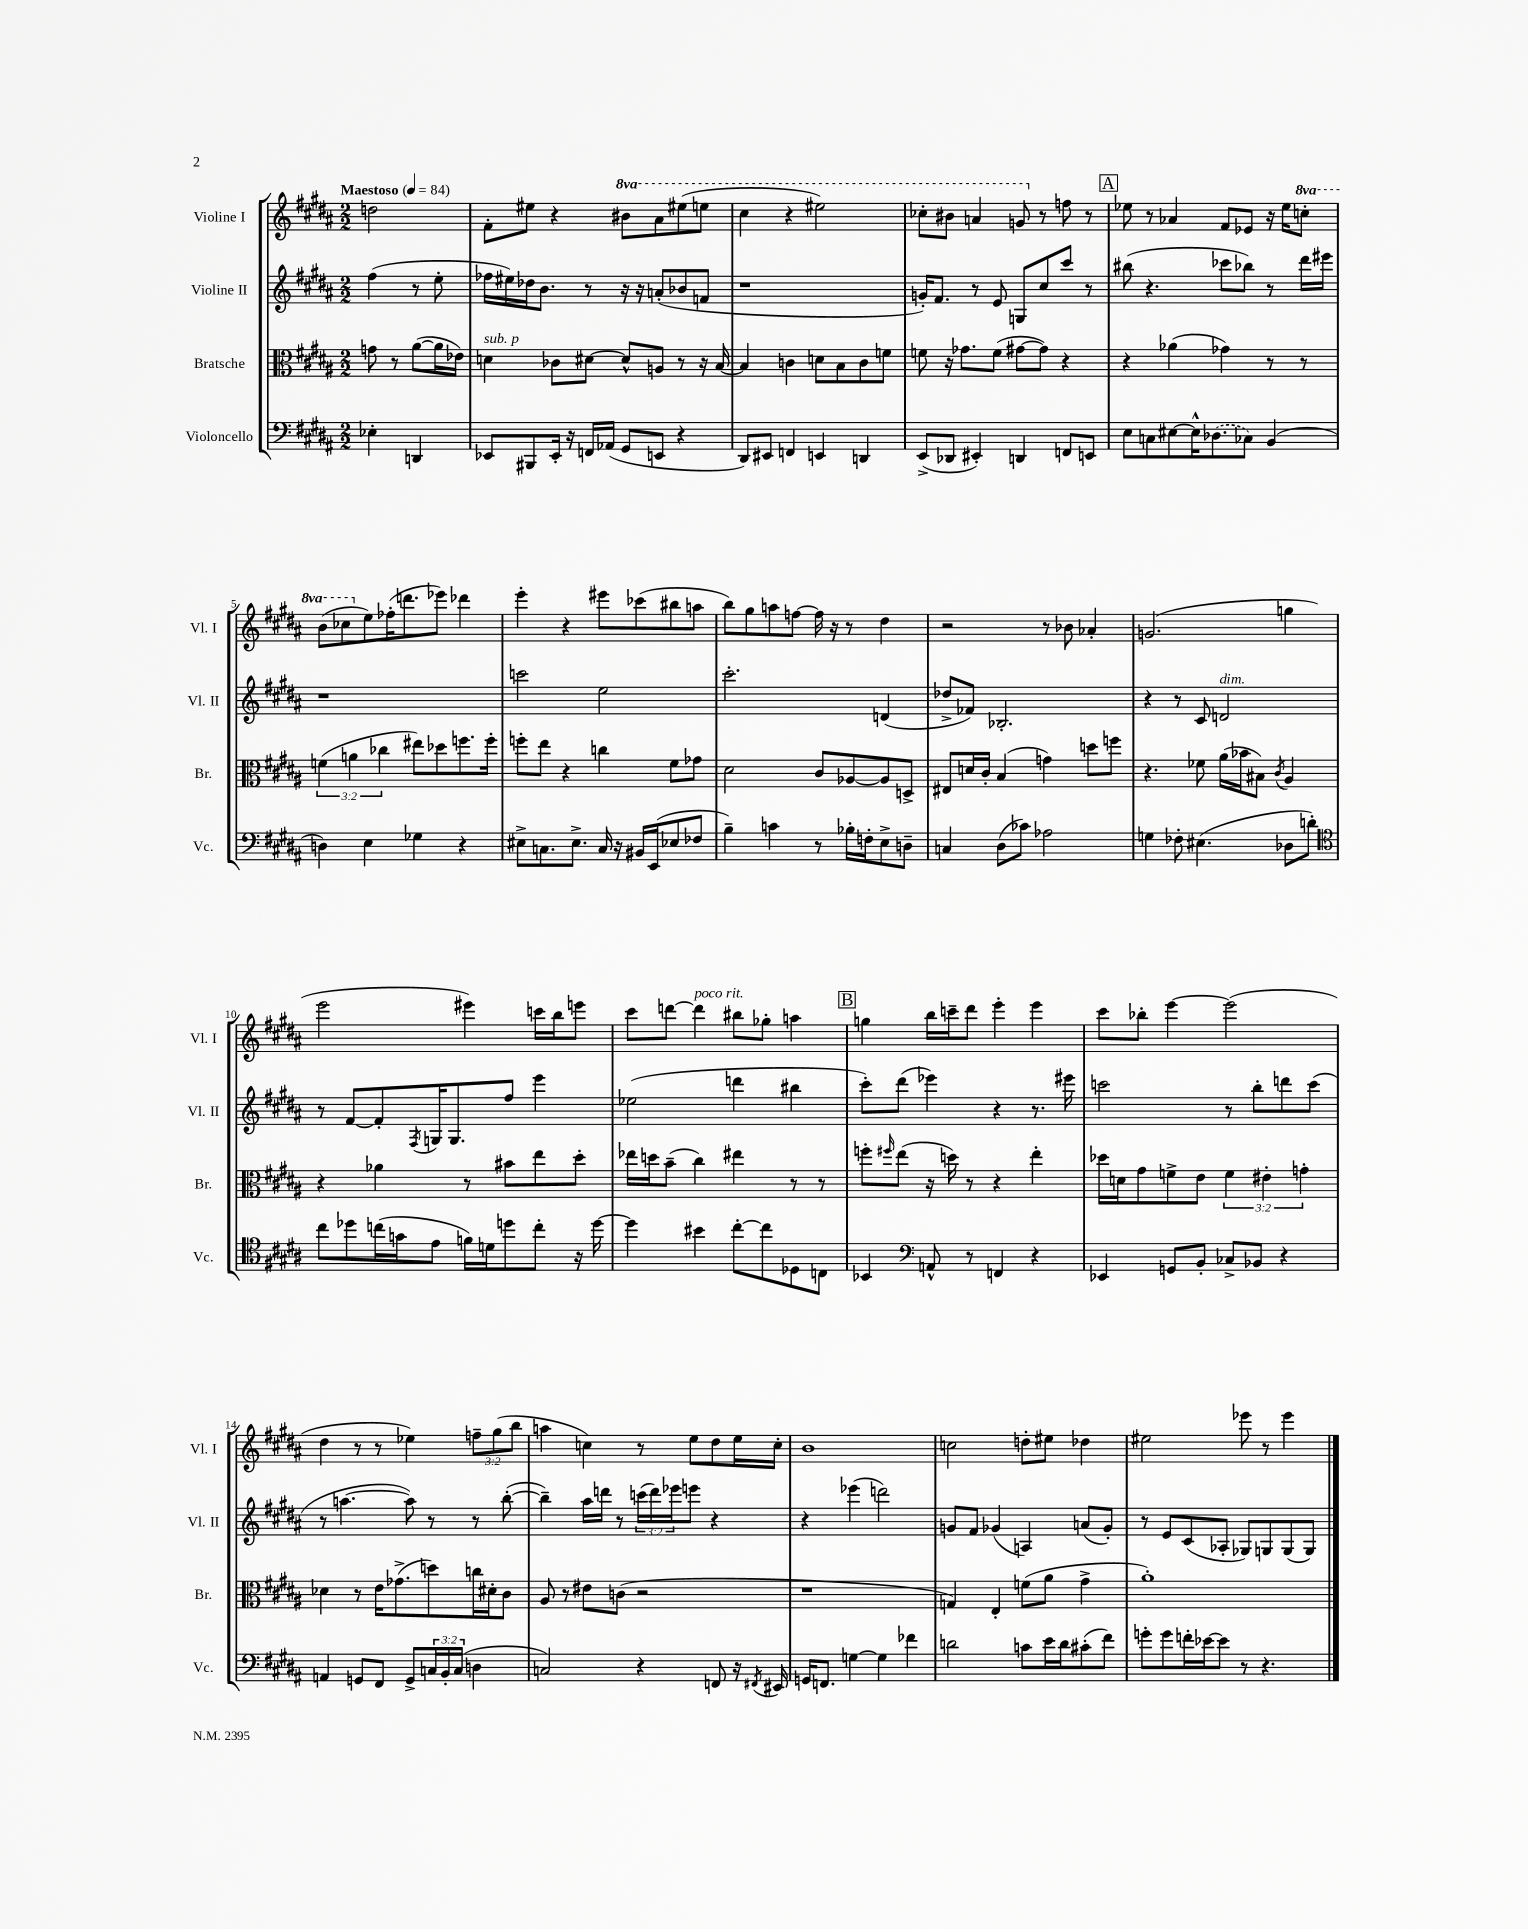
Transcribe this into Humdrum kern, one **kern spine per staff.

**kern	**kern	**kern	**kern
*staff4	*staff3	*staff2	*staff1
*clefF4	*clefC3	*clefG2	*clefG2
*k[f#c#g#d#a#]	*k[f#c#g#d#a#]	*k[f#c#g#d#a#]	*k[f#c#g#d#a#]
*M2/2	*M2/2	*M2/2	*M2/2
*MM84	*MM84	*MM84	*MM84
4E-'	8g	(4ff#	2dd
.	8r	.	.
4DD	([8a#	8r	.
.	16a#]	8ee'	.
.	16e-)	.	.
=	=	=	=
8EE-	4d	16ff-	8f#'
.	.	16ee#)	.
8BBB#	.	16dd-	8ee#
.	.	8.b	.
16EE-'	8c-	.	4r
16r	.	.	.
16FF	[8d#	8r	.
(16AA-	.	.	.
8GG#	8d#^^]	16r	8bb#
.	.	16r	.
8EE	8A	(8a'	8aa#
4r	8r	8b-	(8eee#
.	16r	8f	8eee
.	[16B	.	.
=	=	=	=
8DD#)	4B]	1r	4ccc#
8EE#	.	.	.
4FF	4c	.	4r
4EE	8d	.	2eee#)
.	8B	.	.
4DD	8c	.	.
.	8f	.	.
=	=	=	=
(8EE^	8f	16g')	8ccc-'
.	.	8.f#	.
8DD-	16r	.	8bb#
.	8.g-	.	.
4EE#')	.	8r	4aa
.	(8f	8e	.
4DD	[8g#	8G	8gg
.	8g#])	8cc#	8r
8FF	4r	8ccc#	8ff
8EE	.	8r	8r
=	=	=	=
8E	4r	(8bb#	8ee-
8C	.	4.r	8r
[8E#	(4a-	.	4a-
16E#^^]	.	.	.
(8.D-	.	.	.
.	4g-)	8ccc-	8f#
8C-)	.	8bb-)	8e-
(4BB	8r	8r	16r
.	.	.	16ee-
.	8r	16ddd#	8ccc'
.	.	16eee#	.
=	=	=	=
4D)	(6f	1r	(8bb
.	.	.	8ccc-
.	6a	.	.
4E	.	.	8ee)
.	6cc-	.	.
.	.	.	(16ff-'
.	.	.	8.ddd
4G-	8ee#)	.	.
.	8dd-	.	8eee-)
4r	8.ff	.	4ddd-
.	16ff'	.	.
=	=	=	=
8E#^	8ff'	2ccc	4eee'
8.C	8ee	.	.
.	4r	.	4r
8.E#^	.	.	.
16C	4cc	2ee	8eee#
16r	.	.	.
16BB#	.	.	(8ccc-
(16EE	.	.	.
8E-	8f#	.	8bb#
8F-	8g-	.	8aa
=	=	=	=
4B~)	2d#	2.ccc#'	8bb)
.	.	.	8gg#
4c	.	.	8aa
.	.	.	[8ff
8r	8c#	.	16ff]
.	.	.	16r
16B-'	[8A-	.	8r
16F'	.	.	.
8E^	8A-]	(4d	4dd#
8D~	8D^	.	.
=	=	=	=
4C	8E#	8dd-^	2r
.	16d	8f-)	.
.	16c#'	.	.
(8D#	(4B	2.B-'	.
8c-)	.	.	.
2A-	4g)	.	8r
.	.	.	8b-
.	8dd	.	4a-'
.	8ff	.	.
=	=	=	=
4G	4.r	4r	(2.g
8F-'	.	8r	.
(4.E#	8f-	8c#	.
.	(16a#	2d	.
.	16b-	.	.
.	8B#)	.	.
.	8qc#	.	.
8D-	4A#	.	4gg
8d')	.	.	.
=	=	=	=
*clefC4	*	*	*
8cc#	4r	8r	2eee
8dd-	.	[8f#	.
(16cc	4a-	8f#']	.
16g	.	.	.
.	.	8qF#	.
8e	.	16G	.
.	.	8.G	.
16f)	8r	.	4eee#)
16d	.	.	.
8dd	8b#	8ff#	.
8cc'	8ee	4eee	16ccc
.	.	.	16bb
16r	8dd#'	.	8eee
[16dd	.	.	.
=	=	=	=
4dd]	16ee-	(2ee-	8ccc#
.	16dd	.	.
.	(8b~	.	[8ddd
4b#	4cc#)	.	4ddd]
[8cc#'	4ee#	4ddd	8bb#
8cc#]	.	.	8gg-'
8D-	8r	4bb#	4aa
8C	8r	.	.
=	=	=	=
4BB-	8ff'	8ccc#')	4gg
.	16qqff#	.	.
.	(8ee	(8ddd#	.
*clefF4	*	*	*
8AA^^	16r	4eee-)	16bb
.	16dd)	.	16ccc~
8r	8r	.	8ddd#
4FF	4r	4r	4eee'
4r	4ee'	8.r	4eee
.	.	16eee#	.
=	=	=	=
4EE-	16dd-	2ccc	8ccc#
.	16d	.	.
.	8g#	.	8bb-'
8GG	8f^	.	[4eee
8BB'	8e	.	.
8C-^	6f	8r	(2eee]
8BB-	.	8bb'	.
.	6e#'	.	.
4r	.	8ddd	.
.	6g'	.	.
.	.	(8ccc	.
=	=	=	=
4AA	4d-	8r	4dd#
.	.	[4.aa	.
8GG	8r	.	8r
8FF#	16e	.	8r
.	(8.g-^	.	.
8GG^	.	8aa])	4ee-)
24C	8dd)	8r	.
24BB'	.	.	.
(24C	.	.	.
4D	16cc	8r	12ff~
.	16d#'	.	.
.	.	.	(12gg#
.	8c#	([8bb'	.
.	.	.	12bb
=	=	=	=
2C)	8A#	4bb~])	4aa
.	8r	.	.
.	8e#	16aa#	4cc)
.	.	16ddd	.
.	(8c	8r	.
4r	2r	(24ccc	8r
.	.	24ddd)	.
.	.	24eee-	.
.	.	8eee	8ee
8FF	.	4r	8dd#
16r	.	.	16ee
8qFF#	.	.	.
16EE#	.	.	16cc'
=	=	=	=
16GG	1r	4r	1b
8.FF	.	.	.
[4G	.	(4eee-	.
4G]	.	2ddd)	.
4f-	.	.	.
=	=	=	=
2d	4G)	8g	2cc
.	.	8f#	.
.	4E'	(4g-	.
8c	(8f	4A)	8dd'
16e	8a#	.	8ee#
16d	.	.	.
(8c#'	4g#^	(8a	4dd-
8f#)	.	8g-')	.
=	=	=	=
8g'	1a#')	8r	2ee#
8g	.	8e	.
16f'	.	(8c#	.
[16e-	.	.	.
8e-]	.	8A-'	.
8r	.	8G-)	8eee-
4.r	.	8G	8r
.	.	(8G	4eee-
.	.	8G)	.
==	==	==	==
*-	*-	*-	*-
